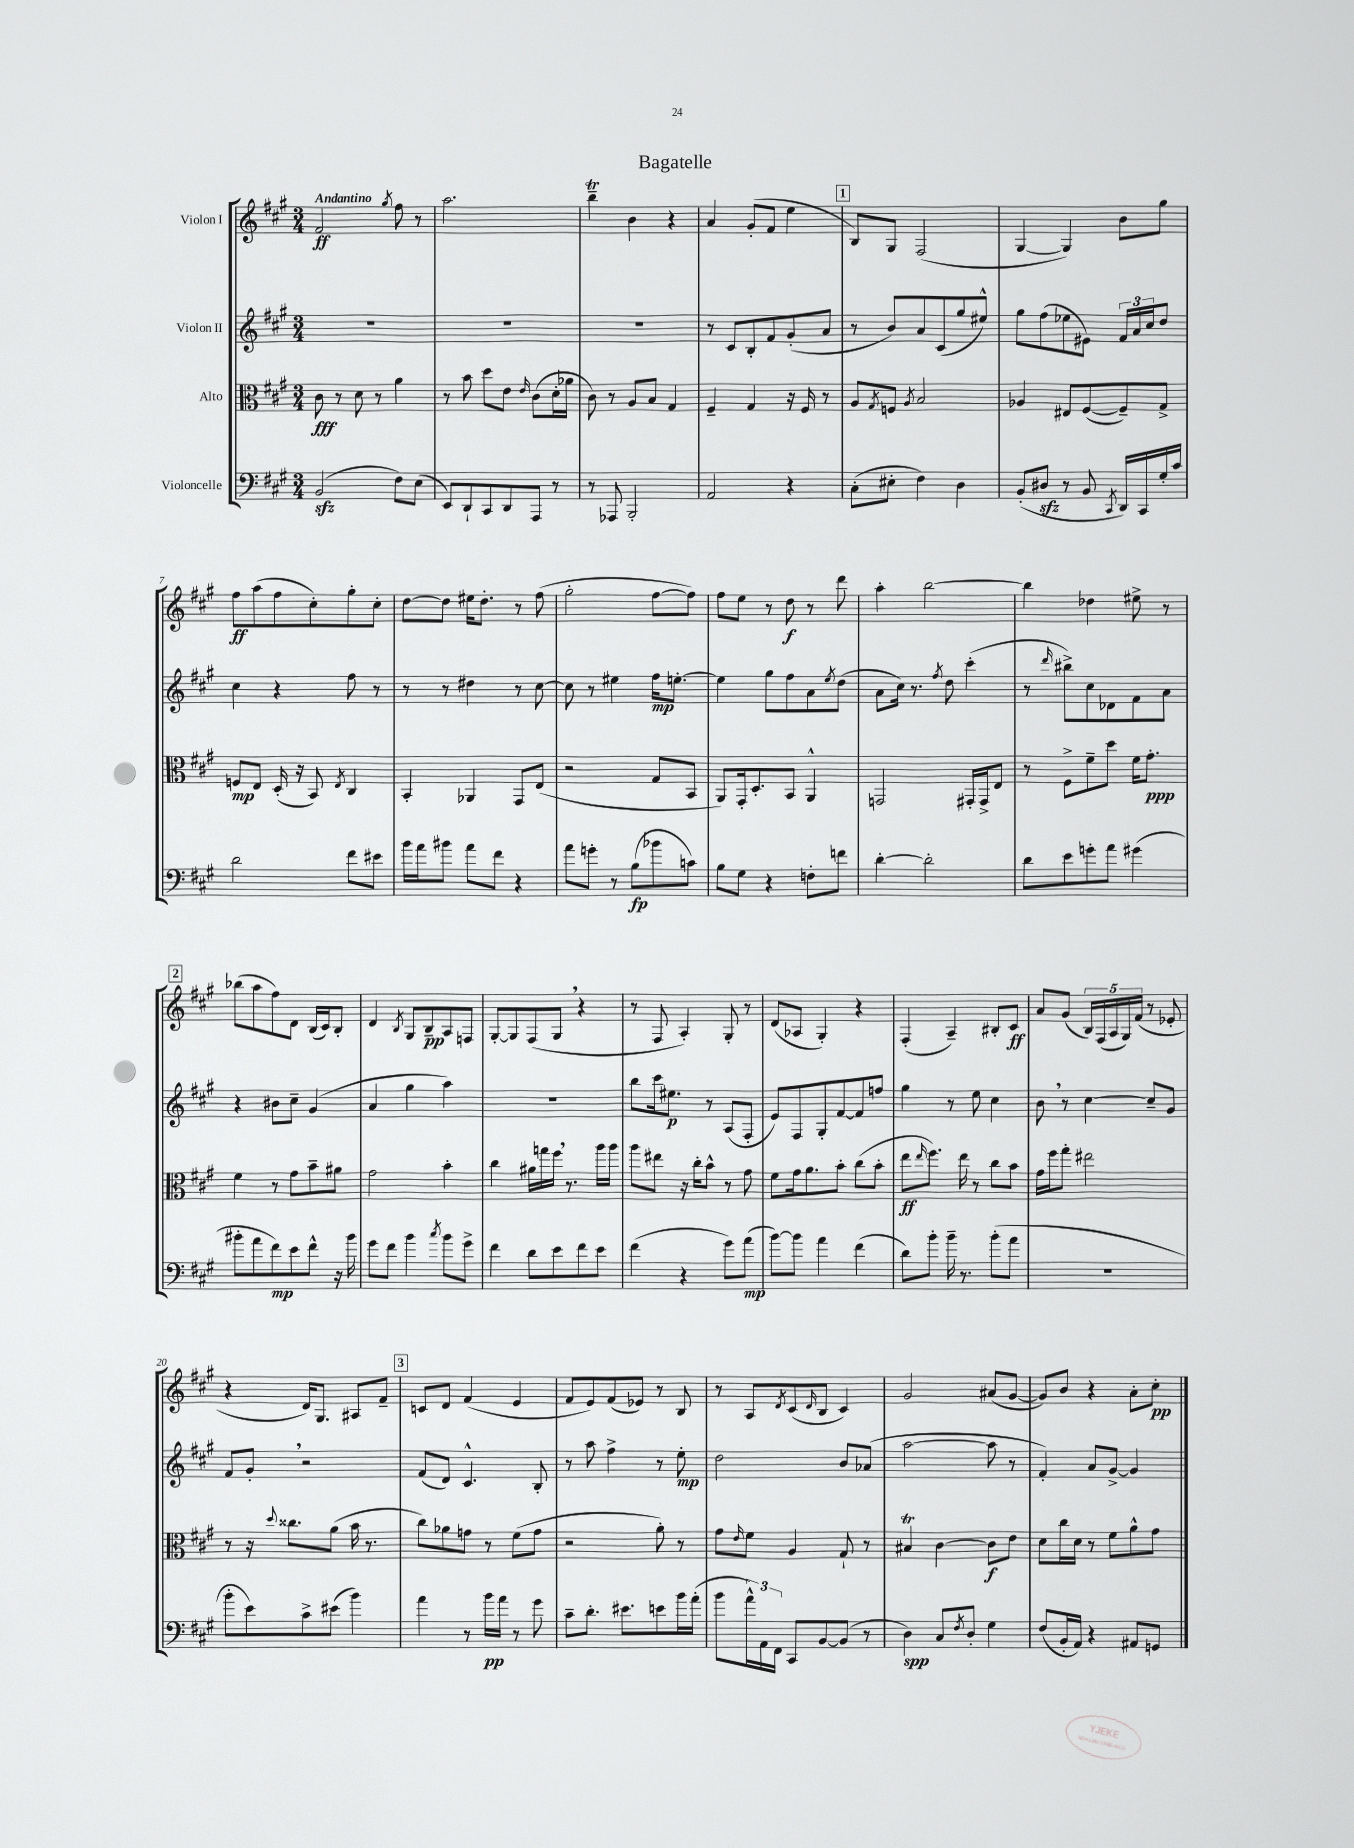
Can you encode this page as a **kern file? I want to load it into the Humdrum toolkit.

**kern	**kern	**kern	**kern
*staff4	*staff3	*staff2	*staff1
*clefF4	*clefC3	*clefG2	*clefG2
*k[f#c#g#]	*k[f#c#g#]	*k[f#c#g#]	*k[f#c#g#]
*M3/4	*M3/4	*M3/4	*M3/4
(2BB/	8c#\	2.r	2f#/
.	8r	.	.
.	8d\	.	.
.	8r	.	.
.	.	.	8qgg#/
8F#\L)	4a\	.	8ff#\
(8E\J	.	.	8r
=	=	=	=
8EE/L)	8r	2.r	2.aa\
8DD`/	8b\	.	.
8CC#/	8dd\L	.	.
8DD/	8e\J	.	.
.	16qqe/	.	.
8AAA/J	(8c#\L	.	.
8r	16d'\L	.	.
.	16a-\JJ	.	.
=	=	=	=
8r	8c#\)	2.r	4bb~\
8AAA-/	8r	.	.
2BBB'/	8A/L	.	4b\
.	8B/J	.	.
.	4G#/	.	4r
=	=	=	=
2AA/	4F#~/	8r	4a/
.	.	8c#/L	.
.	4G#/	8B'/	(8g#'/L
.	.	8f#/	8f#/J
4r	16r	(8g#'/	4ee\
.	16F#/	.	.
.	8r	8a/J	.
=	=	=	=
(8C#'\L	8A/L	8r	8B/L)
.	8qG#/	.	.
8E#'\J	8F/J	8b/L)	8G#/J
.	8qA/	.	.
4F#\)	2B/	8a/	(2F#/
.	.	(8c#/	.
4D\	.	8gg#/	.
.	.	8ee#^^/J)	.
=	=	=	=
(8BB'/L	4A-/	8gg#\L	[4G#/
8D#/J	.	(8ff#\	.
8r	8E#/L	8ee-\	4G#/])
8BB/	([8F#/	8e#\J)	.
8qCC#/	.	.	.
16DD/LL)	8F#~/])	24f#/LL	8b\L
.	.	24a/	.
16CC#/	.	.	.
.	.	24cc#/J	.
16G#'/	8G#^/J	8dd/J	8gg#\J
16c#/JJ	.	.	.
=	=	=	=
2d\	8F/L	4cc#\	8ff#\L
.	8E/J	.	(8aa\
.	(16D'/	4r	8ff#\
.	16r	.	.
.	8BB/)	.	8cc#'\)
.	8qE/	.	.
8f#\L	4C#/	8ff#\	8gg#'\
8e#\J	.	8r	8cc#'\J
=	=	=	=
16b\LL	4BB'/	8r	[8dd\L
16a\J	.	.	.
8b#\J	.	8r	8dd\]J
8a\L	4AA-/	4dd#\	16ee#\LK
.	.	.	8.dd'\J
8f#\J	.	.	.
4r	8GG#/L	8r	8r
.	(8E/J	[8cc#\	(8ff#\
=	=	=	=
8a\L	2r	8cc#\]	2gg#'\
8g'\J	.	8r	.
8r	.	4ee#\	.
(8B\L	.	.	.
8b-\	8G#/L	16ff#\LK	[8ff#\L
.	.	[8.ee'\J	.
8c\J)	8BB/J	.	8ff#\]J)
=	=	=	=
8B\L	8AA/L)	4ee\]	8ff#\L
8G#\J	16GG#'/k	.	8ee\J
.	8.D'/	.	.
4r	.	8gg#\L	8r
.	8BB/J	8ff#\	8dd\
8F'\L	4AA^^/	8a\	8r
.	.	8qee/	.
8f\J	.	(8dd\J	8ddd\
=	=	=	=
[4d'\	2GG/	8a\L	4aa'\
.	.	16cc#\Jk)	.
.	.	8.r	.
2d'\]	.	.	[2bb\
.	.	8qff#/	.
.	.	8dd\	.
.	16GG#'/LL	(4ccc#'\	.
.	16GG#^/J	.	.
.	8E/J	.	.
=	=	=	=
8d\L	8r	8r	4bb\]
.	.	16qqddd/	.
8e\	8F#^\L	8bb#^\L)	.
8g'\	8f#~\	8cc#\	4dd-\
8a\J	8dd\J	8d-\	.
(4g#\	16f#\LK	8f#\	8ee#^\
.	8.g#'\J	.	.
.	.	8a\J	8r
=	=	=	=
8b#'\L	4f#\	4r	(8bb-\L
8a\	.	.	8aa\
8f#\)	8r	8b#\L	8ff#\)
8e\	8g#\L	8cc#~\J	8d\J
8f#^^\J	8b~\	(4g#/	(16B/LL
.	.	.	16c#/J)
16r	8a#\J	.	8B'/J
16b#\	.	.	.
=	=	=	=
8g#\L	2g#\	4a/	4d/
8f#\J	.	.	.
.	.	.	8qB/
4b\	.	4gg#\	8G#/L
.	.	.	8B~/
8qcc#/	.	.	.
8b\L	4b'\	4aa\)	8A/
8g#^\J	.	.	8F/J
=	=	=	=
4f#\	4cc#\	2.r	[8G#'/L
.	.	.	8G#/]
8d\L	16a#\LL	.	(8F#/
.	16gg\	.	.
8e\	16ff#\JJ	.	8G#/J
.	8.r	.	.
8f#\	.	.	4r
8e\J	16aa\LL	.	.
.	16aa\JJ	.	.
=	=	=	=
(4f#\	8aa\L	8bb\L	8r
.	8ee#\J	16ccc#\k	8F#/
.	.	8.ee#\J	.
4r	16r	.	4A'/)
.	16cc#'\LK	.	.
.	8b^^\J	8r	.
8g#\L)	8r	(8A/L	8G#'/
(8a\J	8g#\	8F#'/J	8r
=	=	=	=
[8b\L)	8f#\L	8e/L)	(8d/L
8b\]J	16g#\k	8F#/	8A-/J
.	8.a\	.	.
4a\	.	8G#'/	4G#'/)
.	8b'\J	[8f#/	.
(4f#\	(8cc#\L	8f#/]	4r
.	8b'\J	8ff/J	.
=	=	=	=
8d\L)	8ee\L	4gg#\	(4F#'/
.	16qqee/	.	.
8b'\J	8.ff#\J)	.	.
16b~\	.	8r	4A~/)
8.r	16ee\	.	.
.	8r	8ee\	.
(8b'\L	8cc#\L	4cc#\	8B#'/L
8a\J	8b\J	.	8c#/J
=	=	=	=
2.r	16g#\LL	8b\	8a/L
.	16ff#\J	.	.
.	8gg#'\J	8r	(8g#/J
.	2ee#\	[4cc#\	20B/LL)
.	.	.	(20F#/
.	.	.	20A/
.	.	.	20G#/)
.	.	.	(20f#/JJ
.	.	8cc#~/]L	8r
.	.	8g#/J	8e-'/
=	=	=	=
8b'\L	8r	8f#/L	4r
8e\)	16r	8g#'/J	.
.	8qqdd/	.	.
.	8.cc##\L	.	.
8c#^\	.	2r	16d/LK)
.	.	.	8.G#/J
(8e#\J	(8a\J	.	.
4b\)	16b\	.	8A#/L
.	8.r	.	.
.	.	.	8f#~/J
=	=	=	=
4a\	8cc#\L)	(8f#/L	8c/L
.	8a-\	8d/J)	8d/J
8r	8g\J	4.c#^^/	(4f#/
16b\LL	8r	.	.
16a\JJ	.	.	.
8r	(8f#\L	.	4e/
8g#\	8g\J	8B'/	.
=	=	=	=
8c#~\L	2r	8r	8f#/L
8.d'\J	.	8aa\	8e/)
.	.	4ff#^\	(8f#/
8.e#\L	.	.	.
.	.	.	8e-/J)
8e\	8a'\)	8r	8r
16b\L	8r	8ee'\	8B/
(16a'\JJ	.	.	.
=	=	=	=
8b\L	8g#\L	2dd\	8r
.	16qqe/	.	.
24a^^\L)	8f#\J	.	8A/L
24AA\	.	.	.
24FF#\JJ	.	.	.
.	.	.	8qd/
8CC#/L	4A/	.	(8c#/
.	.	.	16qqd/
[8BB/	.	.	8B/J
(8BB/]J	8G#`/	8b/L	4c#/)
8r	8r	(8a-/J	.
=	=	=	=
4D\)	4B#/	[2aa\	2g#/
8C#/L	[4c#\	.	.
8qF#/	.	.	.
8D'/J	.	.	.
4G#\	8c#\]L	8aa\]	(8a#/L
.	8e\J	8r	[8g#/J
=	=	=	=
(8F#/L	8d\L	4f#'/)	8g#/]L)
16BB'/L	16cc#\L	.	8b/J
16AA/JJ)	16d\JJ	.	.
4r	8r	8a/L	4r
.	8f#\L	[8g#^/J	.
8AA#/L	8a^^\	4g#/]	8a'\L
8GG/J	8g#\J	.	8cc#'\J
==	==	==	==
*-	*-	*-	*-
